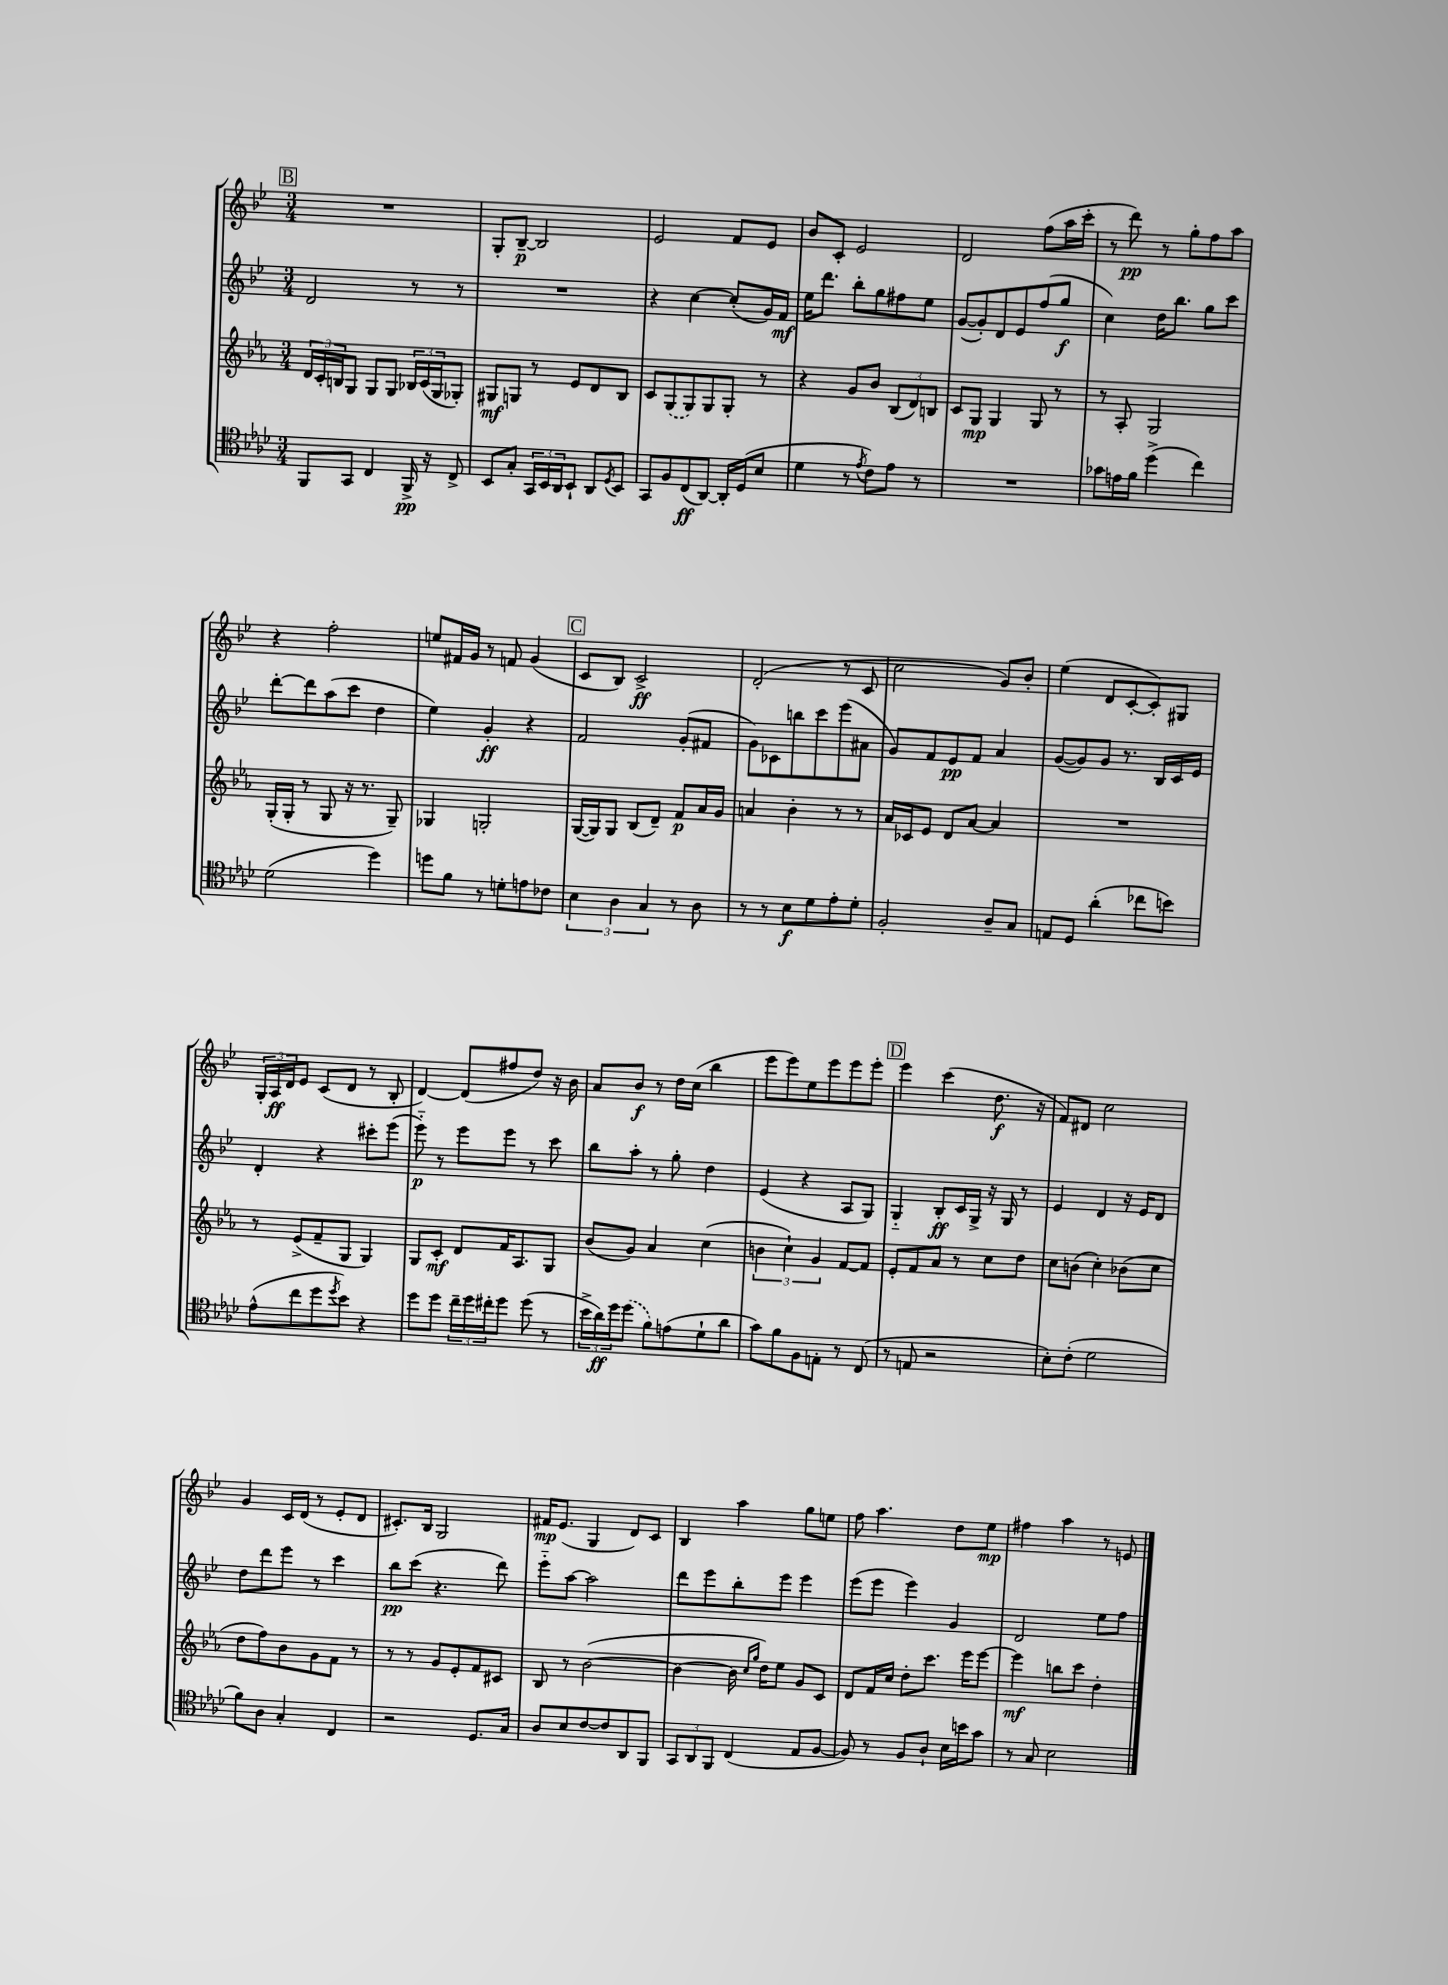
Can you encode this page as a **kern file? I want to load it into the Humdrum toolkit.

**kern	**kern	**kern	**kern
*staff4	*staff3	*staff2	*staff1
*clefC4	*clefG2	*clefG2	*clefG2
*k[b-e-a-d-]	*k[b-e-a-]	*k[b-e-]	*k[b-e-]
*M3/4	*M3/4	*M3/4	*M3/4
8FF	24d	2d	2.r
.	24c'	.	.
.	24B	.	.
8GG	8G	.	.
4C	8G	.	.
.	8G	.	.
16FF^	24B-	8r	.
.	(24c	.	.
16r	.	.	.
.	24G	.	.
8C^	8G-')	8r	.
=	=	=	=
8BB-	8G#	2.r	8G'
8G'	8G	.	[8B-~
24GG	8r	.	2B-]
24BB-	.	.	.
24AA-	.	.	.
8BB-`	8e-	.	.
8AA-	8d	.	.
8qD-	.	.	.
8BB-	8B-	.	.
=	=	=	=
8GG	8c	4r	2e-
8F	(8G	.	.
(8C	8G)	[4cc	.
[8AA-)	8G	.	.
16AA-']	8G'	(8cc']	8f
(16D-	.	.	.
8B-	8r	16g)	8e-
.	.	16f	.
=	=	=	=
4d-	4r	16ee-	8b-
.	.	8.ddd	.
.	.	.	8c'
8r	8g	8bb-'	2e-
8qe-	.	.	.
8c)	8b-	8gg	.
8e-	(12B-	8ff#	.
.	12d)	.	.
8r	.	8ee-	.
.	12B	.	.
=	=	=	=
2.r	8c	([8g	2d
.	8G	8g'])	.
.	4G	8d	.
.	.	8e-	.
.	8G	(8ff	(8ff
.	8r	8gg	16aa
.	.	.	16ccc'
=	=	=	=
8g-	8r	4cc)	8r
16e	8A-'	.	8ddd)
16f	.	.	.
(4dd-^	2G	16dd	8r
.	.	8.bb-	.
.	.	.	8gg'
4cc)	.	8gg	8ff
.	.	8ccc	8aa
=	=	=	=
(2d-	(16G'	[8ddd'	4r
.	16G'	.	.
.	8r	8ddd]	.
.	8G	(8aa	2ff'
.	16r	8ccc	.
.	8.r	.	.
4dd-)	.	4dd	.
.	8G~)	.	.
=	=	=	=
8dd	4G-	4ee-)	8ee
8f	.	.	16f#
.	.	.	16g
8r	2G'	4g'	8r
8d'	.	.	8f
8e	.	4r	(4g
8c-	.	.	.
=	=	=	=
6B-	([16G	2f	8c
.	16G])	.	.
.	8G	.	8B-)
6A-	.	.	.
.	(8B-	.	2c^
6G	.	.	.
.	8d~)	.	.
8r	8f	(8g'	.
8A-	16a-	8f#	.
.	16g	.	.
=	=	=	=
8r	4a	8g)	(2d'
8r	.	8c-	.
8B-	4b-'	8bb	.
8d-	.	8ccc	.
8e-'	8r	(8eee-	8r
8d-'	8r	8a#	8c
=	=	=	=
2F'	16a-	8g)	2cc
.	16c-	.	.
.	8e-	8f	.
.	8d	8e-	.
.	[8a-	8f	.
8A-~	4a-]	4a	8g)
8G	.	.	8b-'
=	=	=	=
8E	2.r	([8g	(4ee-
8D-	.	8g])	.
(4a-'	.	8g	8d
.	.	8.r	[8c'
8cc-	.	.	8c'])
.	.	16B-	.
8b)	.	16c	8G#
.	.	16e-	.
=	=	=	=
(8e-^^	8r	4d'	24G'
.	.	.	24A
.	.	.	24d
8cc	(8e-^	.	8e-
8dd-	8f~	4r	(8c
8qdd-	.	.	.
8b-)	8G	.	8d
4r	4G)	8ccc#'	8r
.	.	(8eee-	8B-'
=	=	=	=
8dd-	8G	8eee-'~)	[4d)
8dd-	8c'	8r	.
24cc~	8d	8eee-	(8d]
24dd-	.	.	.
24cc#'	.	.	.
8dd-	16f	8eee-	8ff#
.	8.A-	.	.
(8dd-	.	8r	8dd)
8r	8G	8ccc	16r
.	.	.	16b-
=	=	=	=
24b-^	(8b-	8bb-	8a
24a-)	.	.	.
24dd-	.	.	.
(8dd-	8g)	8aa'	8b-
8f)	4a-	8r	8r
(8e	.	8gg'	16dd
.	.	.	(16cc
8d-`	(4cc	4dd	4bb-
8a-	.	.	.
=	=	=	=
8g)	6b	(4e-	8eee-
8f	.	.	8eee-)
.	6cc`)	.	.
8F	.	4r	8ee-
.	6g	.	.
8E'	.	.	8eee-
8r	[8f	8A	8eee-
(8C	8f]	8G)	8eee-'
=	=	=	=
8r	8e-'	4G'~	4eee-
8E	8f	.	.
2r	8a-	8B-'	(4ccc
.	8r	16c	.
.	.	16G^	.
.	8cc	16r	8.dd
.	.	16G	.
.	8dd	8r	.
.	.	.	16r
=	=	=	=
8B-')	8cc	4e-	8f)
(8c'	(8b	.	8d#
2d-	4cc')	4d	2cc
.	(8b-	16r	.
.	.	16e-	.
.	8cc	8d	.
=	=	=	=
8f)	8dd	8dd	4g
8A-	8ff)	8ddd	.
4G'	8b-	8eee-	16c
.	.	.	(16d
.	8g	8r	8r
4C	8f	4ccc	8e-'
.	8r	.	8d
=	=	=	=
2r	8r	8bb-	8.c#')
.	8r	(8ccc	.
.	.	.	16B-
.	8g	4.r	2G
.	8e-'	.	.
8.D-	8f	.	.
.	8c#	8ddd)	.
16G	.	.	.
=	=	=	=
8A-	8B-	8eee-'~	16f#
.	.	.	(8.e-
8B-	8r	[8aa	.
[8c	([2b-	2aa]	4G
8c]	.	.	.
8AA-	.	.	8d)
8FF	.	.	8c
=	=	=	=
12GG	4b-_	8ddd	4B-
12AA-	.	.	.
.	.	8eee-	.
12FF	.	.	.
(4C	16b-]	8bb-'	4aa
.	16qqcc	.	.
.	16qqgg	.	.
.	16dd)	.	.
.	8ee-	8eee-	.
8E-	8g	4eee-	8gg
[8F	8c	.	8ee
=	=	=	=
8F])	8d	(8eee-	8ff
8r	16f	8eee-	4.aa
.	16cc	.	.
8F	8dd'	4eee-)	.
8A-`	8.ccc	.	.
16B-	.	4g	8dd
16b	16eee-	.	.
8g	[8eee-	.	8ee-
=	=	=	=
8r	4eee-]	2d	4ff#
8G	.	.	.
2B-	8bb	.	4aa
.	8ccc	.	.
.	4dd'	8ee-	8r
.	.	8ff	8e
==	==	==	==
*-	*-	*-	*-
